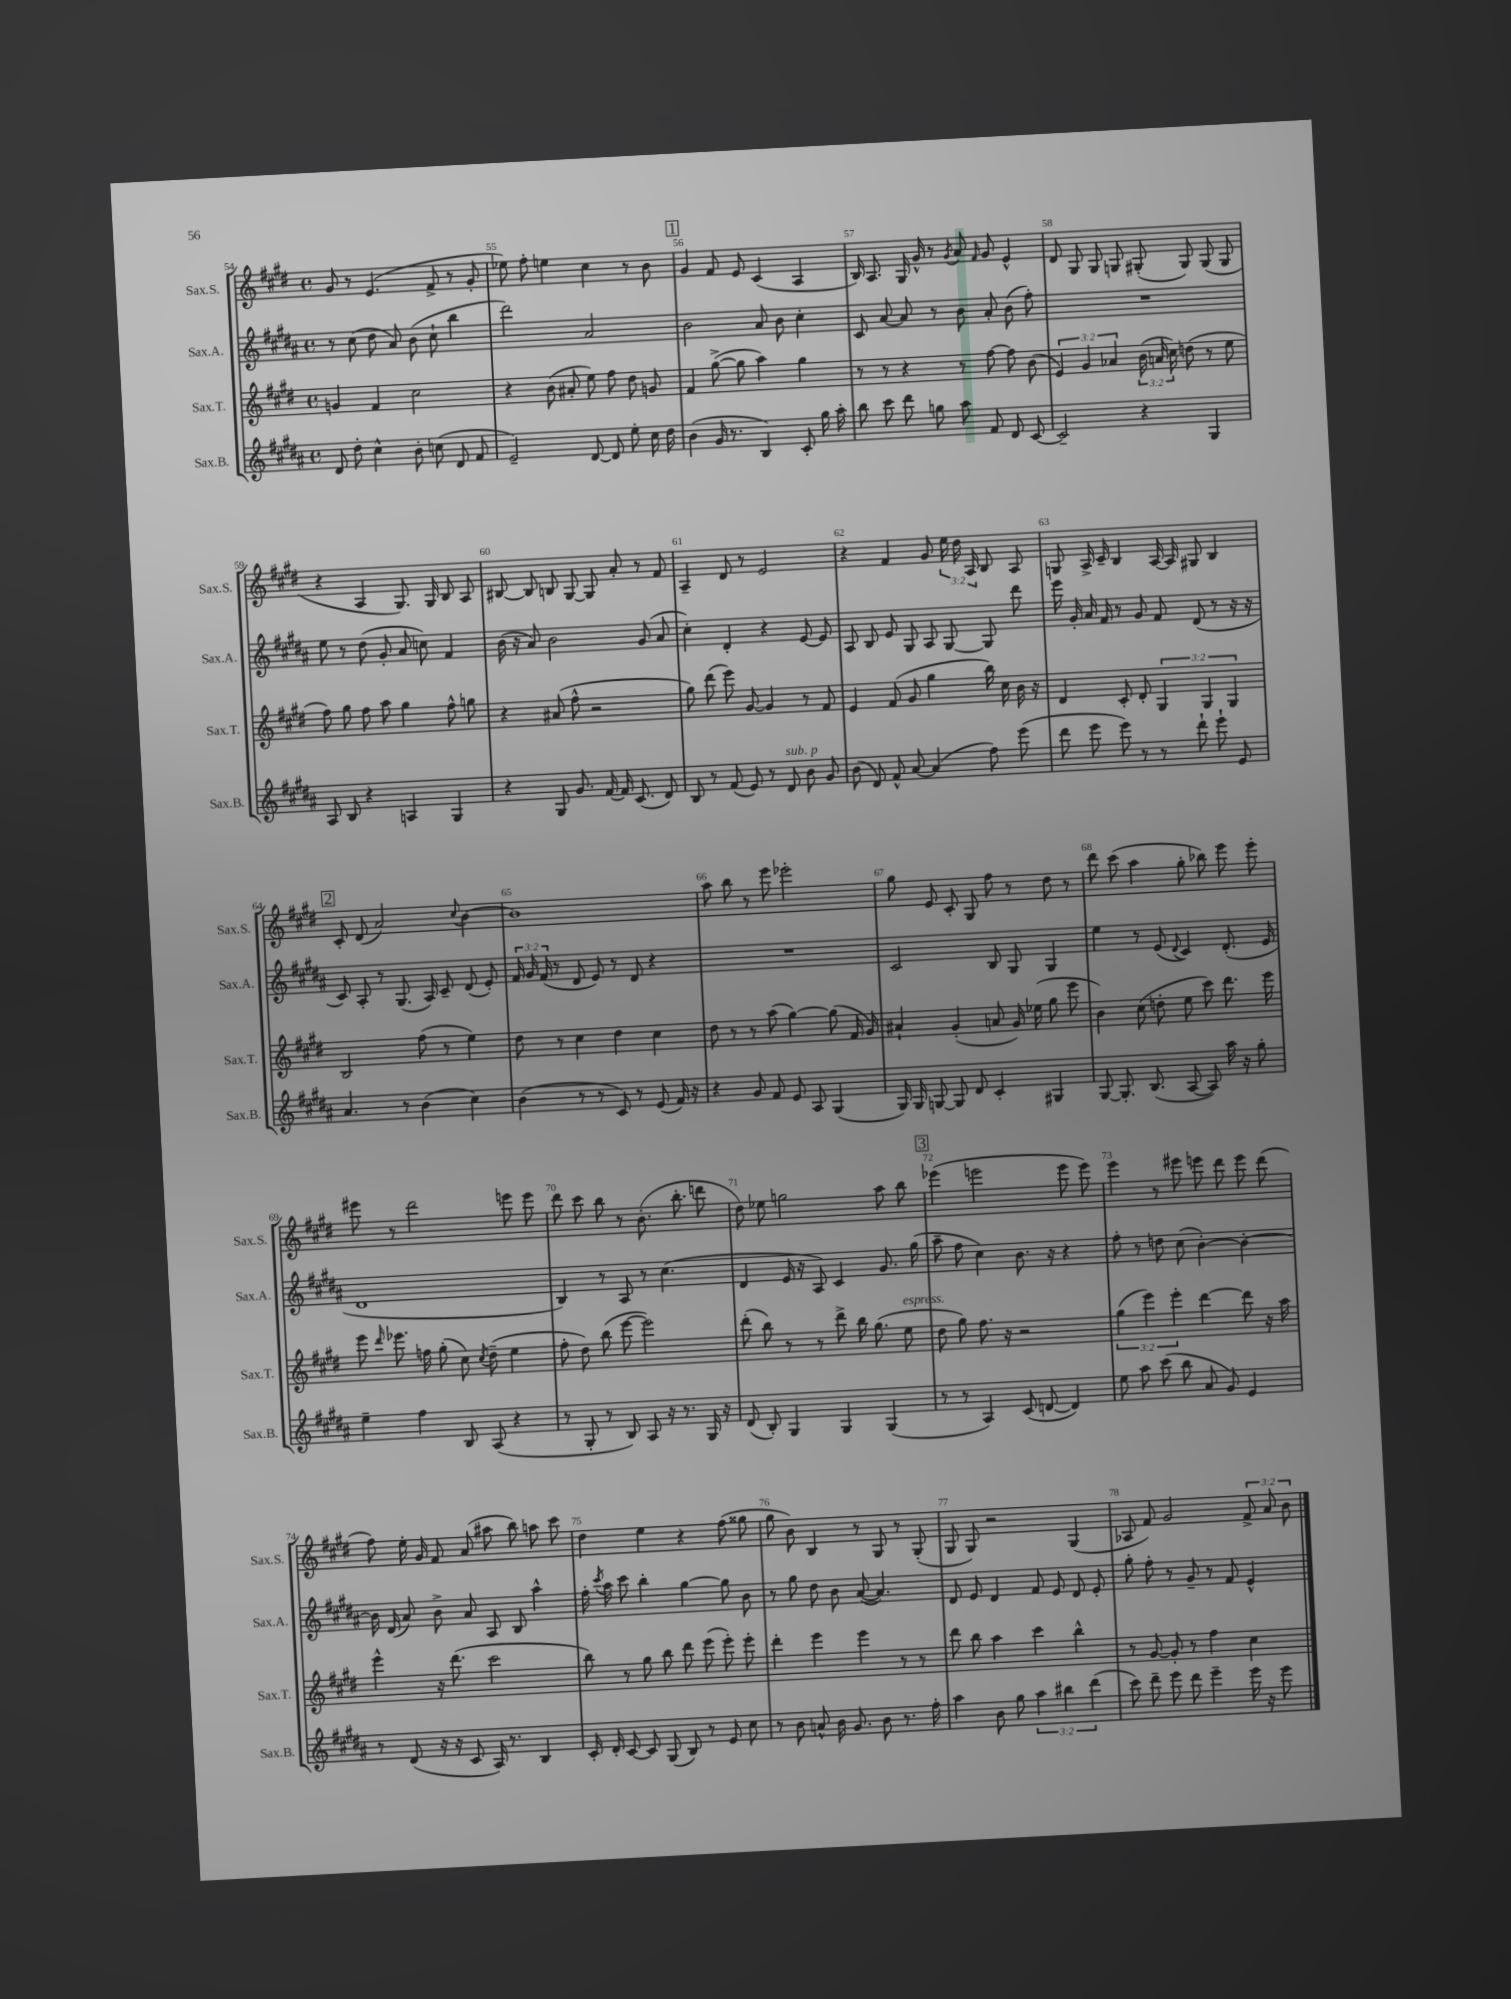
<<
\new StaffGroup <<
\new Staff = "s0" \with { instrumentName = "Sax.S." shortInstrumentName = "Sax.S." } {
    \clef treble \key e \major \defaultTimeSignature \time 4/4 \override Staff.TupletNumber.text = #tuplet-number::calc-fraction-text
    \autoBeamOff gis'8 r8 e'4.( fis'8-> r8 gis'8-. |
    ees''8) fis''8-. e''4 cis''4 r8 b'8 |
    \mark \markup { \box "1" } gis'4 fis'8 e'8 cis'4( a4 |
    b16) a8. gis16 gis'16-^ r8 \acciaccatura { gis'8 } a'8 \grace { fis'16 } gis'8 e'4-^ |
    dis'8 gis8 gis8 g8 gis8-.( gis8) gis8( gis8 |
    r4 a4 gis8.) gis16 b8 a8 |
    bis8~ bis8 b8 gis8~ gis8 a'8-. r8 fis'8 |
    a4-- dis'8 r8 e'2 |
    r4 fis'4 gis'8 \tuplet 3/2 { e''16 dis''16 a16 } b8 a8 |
    g8 a16-> cis'16-- b4 a16~ a16 gis8 b4 |
    \mark \markup { \box "2" } cis'8-. dis'8( a'2) \appoggiatura { cis''8 } b'4~ |
    b'1 |
    a''8 b''8 r8 e'''8 ees'''2-. |
    gis''8 e'8 cis'8-. gis8 fis''8 r8 dis''8 r8 |
    dis'''8 cis'''8( a''4 gis''8-. bes''8) e'''8 e'''8-. |
    eis'''8 r8 dis'''2 e'''8 e'''8 |
    dis'''8 cis'''8 b''8 r8 b'8.-.( b''8.-. d'''8 |
    dis''8) ees''8 g''2 a''8 b''8 |
    \mark \markup { \box "3" } ees'''4( e'''2 e'''8 e'''8) |
    e'''4 r8 eis'''8 e'''8 dis'''8 e'''8 dis'''8( |
    fis''8) e''16-. gis'16 fis'8 a'8( ais''8 b''8) a''8 cis'''8 |
    dis''4 e''4 r4 fis''8( gisis''8 |
    gis''8 b'8) b4 r8 gis8 r8 gis8-.( |
    gis8 gis8) r2 gis4( |
    aes8 fis'8) gis'2 \tuplet 3/2 { fis'8-> a'8 b'8 } \bar "|." |
}
\new Staff = "s1" \with { instrumentName = "Sax.A." shortInstrumentName = "Sax.A." } {
    \clef treble \key b \major \defaultTimeSignature \time 4/4 \override Staff.TupletNumber.text = #tuplet-number::calc-fraction-text
    \autoBeamOff r8 cis''8( dis''8 ais'8) b'8( cis''8-! b''4 |
    dis'''2) ais'2 |
    \mark \markup { \box "1" } b'2 ais'8 b'8 cis''4-. |
    cis'8 ais'8~ ais'8 r8 b'8 ais'8-. b'8( fis''8-.) |
    R1 |
    e''8 r8 dis''8( gis'8-. ais'8 c''8) fis'4 |
    b'16( r16 ais'8) b'2 gis'8( ais'8 |
    cis''4-.) dis'4-. r4 e'8~ e'8 |
    ais8 b8 e'8 gis8 ais8 gis8~ gis8 dis'''8 |
    e'''16 gis'16-. ais'16 fis'16 r8 gis'8 fis'8 dis'8( r8 r16 r16 |
    \mark \markup { \box "2" } cis'8) ais8-. r8 gis8.( ais16) cis'8-- dis'8( e'8-.) |
    \tuplet 3/2 { fis'16 gis'16 fis'16( } r8 dis'8 e'8) r8 dis'8 r4 |
    R1 |
    cis'2 b8 gis8 gis4 |
    e''4 r8 e'8( \appoggiatura { dis'8 } cis'4) dis'8.-.( e'16 |
    dis'1 |
    b4) r8 ais8 r8 cis''4.( |
    dis'4 e'16 r16 ais8) cis'4 gis'8. gis''16( |
    \mark \markup { \box "3" } ais''8-- fis''8 cis''4) b'8. r16 r4 |
    fis''8-. r8 d''8 cis''8( b'4~-.) b'4~-. |
    b'16 dis'16( ais'8) b'8-> ais'8 ais8 b8 ais''4-^ |
    fis''16-. \acciaccatura { cis'''8 } ais''16 cis'''8 b''4-. gis''4~ gis''8 b'8 |
    r8 gis''8 dis''8 b'8 ais'8~( ais'4.) |
    dis'8 e'8 dis'4 fis'8 e'8 dis'8 e'8-. |
    gis''8-. fis''8-. r8 gis'8-- r8 fis'8 e'4-^ \bar "|." |
}
\new Staff = "s2" \with { instrumentName = "Sax.T." shortInstrumentName = "Sax.T." } {
    \clef treble \key e \major \defaultTimeSignature \time 4/4 \override Staff.TupletNumber.text = #tuplet-number::calc-fraction-text
    \autoBeamOff g'4 fis'4 cis''2 |
    r4 b'8( ais'8-. e''8) fis''8 dis''8 g'8 |
    \mark \markup { \box "1" } fis'4 gis''8~->( gis''8 a''4) gis''4 |
    r8 r8 r4 r8 fis''8~ fis''8 b'8( |
    \tuplet 3/2 { e'4) gis'4 aes'4 } \tuplet 3/2 { b'16( a'16 cis''16) } d''8( r8 e''8 |
    fis''8) gis''8 fis''8 a''8 gis''4 fis''8-^ g''8 |
    r4 ais'8( fis''8-^ r2 |
    gis''8) dis'''8( e'''8) gis'8~ gis'4 r8 fis'8 |
    e'4 fis'8( gis'8 gis''4 b''16) cis''16 b'16 r16 |
    dis'4 cis'8-. dis'8-. \tuplet 3/2 { gis4 gis4 gis4 } |
    \mark \markup { \box "2" } b2 fis''8( r8 e''4) |
    dis''8 r8 cis''4 dis''4 cis''4 |
    dis''8 r8 r8 a''8( gis''4~) gis''8( fis'16 gis'16) |
    ais'4-! gis'4-.( a'8 gis'16) ees''16( gis''8 e'''8 |
    b'4) cis''8( d''8-. e''8 cis'''8) dis'''8. e'''16 |
    e'''8 \grace { dis'''16 } ees'''8. f''16 gis''8-.( cis''8) \acciaccatura { cis''8 } dis''8--( e''4 |
    fis''8-. dis''8) b''8( e'''8~ e'''2) |
    dis'''8-.( b''8) r8 r8 dis'''8-> b''16 gis''8.( e''8^\markup { \italic "espress." } |
    \mark \markup { \box "3" } dis''8 gis''8) fis''8. r16 r2 |
    \tuplet 3/2 { gis''4( e'''4) e'''4-. } dis'''4~ dis'''8 r16 a''16 |
    e'''4-^ r16 dis'''8.( cis'''2 |
    b''8) r8 gis''8 b''8 dis'''8 e'''8( e'''8-.) e'''8-. |
    dis'''4-. e'''4 e'''4 r8 r8 |
    dis'''8 b''8 a''4 cis'''4 b''4-^ |
    r8 gis'8~ gis'8-. r8 fis''4 cis''4 \bar "|." |
}
\new Staff = "s3" \with { instrumentName = "Sax.B." shortInstrumentName = "Sax.B." } {
    \clef treble \key b \major \defaultTimeSignature \time 4/4 \override Staff.TupletNumber.text = #tuplet-number::calc-fraction-text
    \autoBeamOff dis'8 dis''8-. cis''4-^ b'8-. c''8( dis'8 fis'8 |
    e'2--) dis'8~ dis'8 e''8-. cis''16 dis''16 |
    \mark \markup { \box "1" } b'4( gis'16 r8. b4) cis'8-. gis''16 ais''16-. |
    b''8 cis'''8 dis'''8 g''8 ais''8 fis'8 dis'8 cis'8~ |
    cis'2-- r4 gis4 |
    ais8 b8 r4 a4 gis4 |
    r4 gis8 gis'8. fis'16~ fis'16 cis'8.( dis'8) |
    b8 r8 fis'8( e'8) r8 dis'8^\markup { \italic "sub. p" } b'8 gis'8 |
    b'8( dis'8) fis'8-^ ais'8~ ais'4( fis''8) e'''8( |
    dis'''8 e'''8 e'''8) r8 r8 dis'''8-! e'''8-! e'8 |
    \mark \markup { \box "2" } ais'4. r8 b'4( cis''4) |
    b'4( r8 r8 cis'8) r8 e'8( fis'16) r16 |
    r4 gis'8 fis'8 e'8 ais8 gis4( |
    gis16) gis16 g8~ g8 dis'8 cis'4-. gis4 |
    gis8~ gis8.-. b8.( ais8~ ais8) ais''16 r16 gis''8-. |
    e''4-- fis''4 b8 ais8( r4 |
    r8 gis8-. r8 b8) ais8 r16 r8. gis16 r16 |
    dis'8( b8-.) gis4 gis4 gis4( |
    \mark \markup { \box "3" } r8 r8 ais4) cis'8( d'8~ d'4) |
    e''8 ais''8 cis'''8( b''8 ais'8 gis'8) e'4 |
    r8 dis'8( r16 r16 cis'8 ais16) r8. b4 |
    cis'16-. dis'16-. cis'8~ cis'8 gis8( b8) r8 e'8 cis''8 |
    r8 b'8 a'8-^ b'16 gis'8. b'8 r8. fis''16-. |
    ais''4 b'8 gis''8 \tuplet 3/2 { ais''4 bis''4 dis'''4( } |
    cis'''8) dis'''8-- e'''8 dis'''8 e'''4-- e'''16 r16 e'''8 \bar "|." |
}
>>
>>
\layout { \context { \Score currentBarNumber = #54 \override BarNumber.break-visibility = ##(#f #t #t) barNumberVisibility = #all-bar-numbers-visible } }
